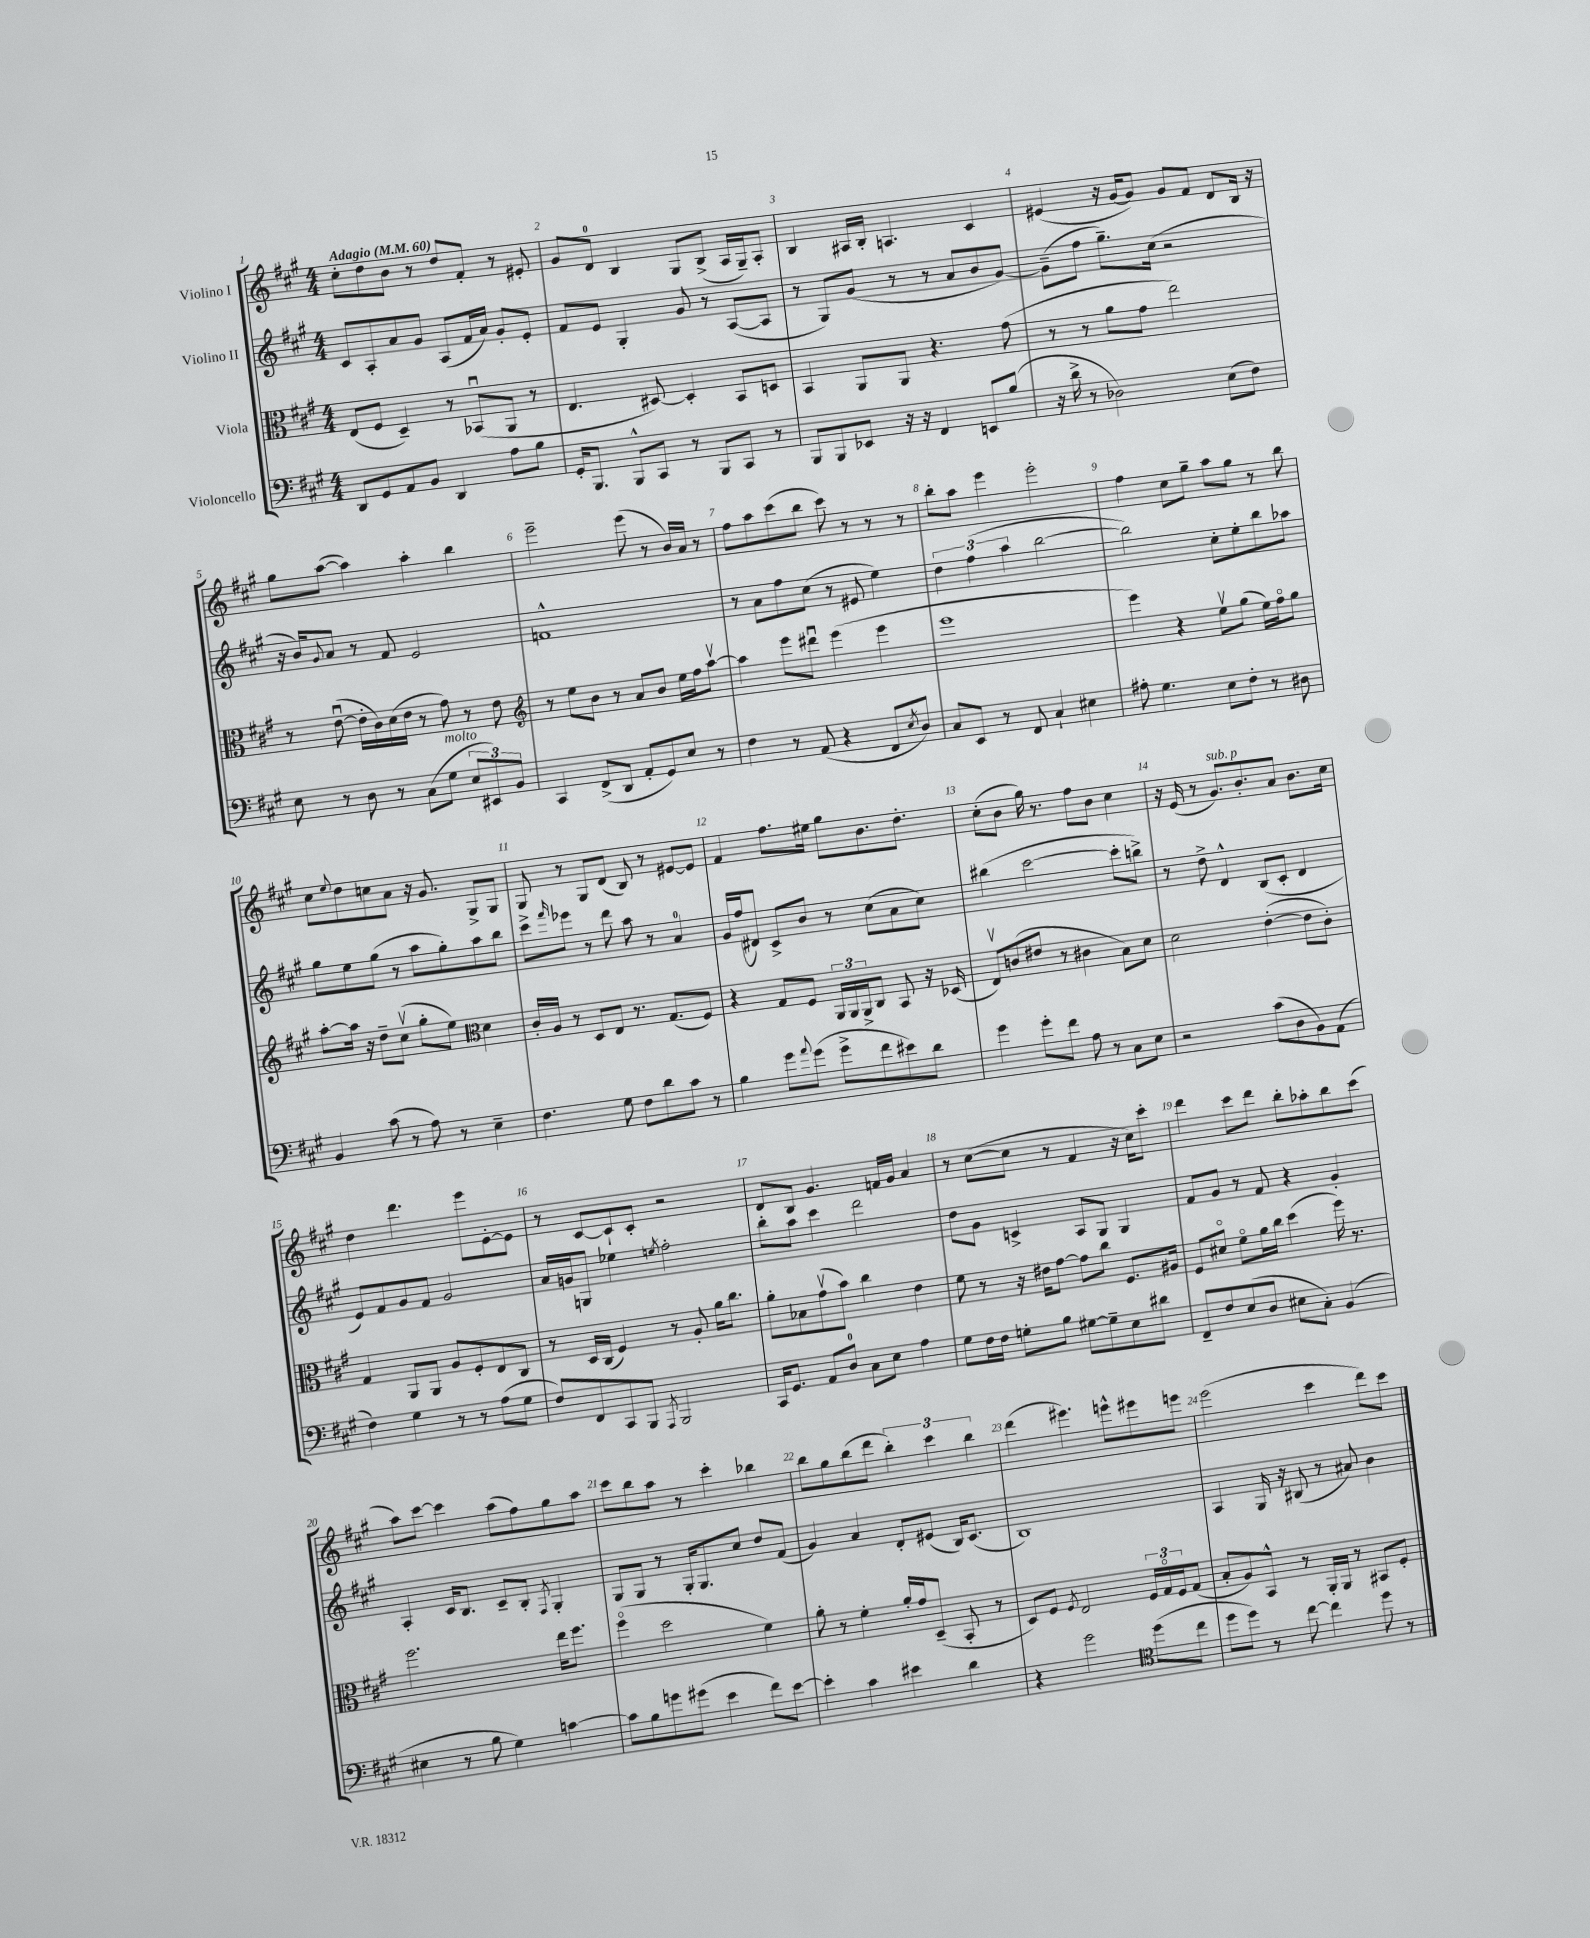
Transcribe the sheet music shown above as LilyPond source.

<<
\new StaffGroup <<
\new Staff = "s0" \with { instrumentName = "Violino I" } {
    \clef treble \key a \major \numericTimeSignature \time 4/4 \tempo "Adagio" 4 = 60
    cis''8-. d''8 b'8 r8 d''8 fis'8-. r8 eis'8-. |
    gis'8 d'8-0 b4 gis8 b8->( a16 gis16--) a8-. |
    b4 ais16 b16-. a4. cis'4 |
    eis'4( r16 gis'16~ gis'8) gis'8 fis'8 d'8 b16 r16 |
    gis''8 a''8~( a''4) a''4-. b''4 |
    e'''2-- e'''8( r8 b'16) a'16 r8 |
    fis''8 a''8 cis'''8( b''8 cis'''8) r8 r8 r8 |
    b''8-. a''8 e'''4 e'''2-. |
    fis''4 cis''8 gis''8-- a''8 gis''8 r8 b''8 |
    cis''8 \appoggiatura { e''8 } d''8 c''8 a'8 r16 gis'8. gis8-> gis8 |
    gis8 r8 gis8 d'8( b8) r8 eis'8~ eis'8 |
    fis'4 fis''8. eis''16 gis''8 b'8. d''8.-. |
    cis''8-.( b'8 gis''16) r8. fis''8 b'8 cis''4 |
    r16 e'16( r8 gis'8.^\markup { \italic "sub. p" }) b'8.-. a'8 b'8. cis''16 |
    d''4 d'''4. e'''8 e'8~-. e'8 |
    r8 cis'8~ cis'8-! cis'8-. r2 |
    d'8 b8 gis'4. f'16 gis'16 a'4 |
    r8 cis''8~( cis''8 r8 fis'4 r16 cis''16) cis'''8-. |
    d'''4 cis'''8 d'''8 b''8-. aes''8-. b''8 cis'''8( |
    a''8) cis'''8~ cis'''4 a''8( fis''8) gis''8 a''8 |
    cis'''8 b''8 a''8 r8 cis'''4-. bes''4 |
    b''8 gis''8 b''8( d'''8 \tuplet 3/2 { b''4-.) cis'''4 b''4 } |
    d'''4( eis'''4.) e'''8-^ eis'''8 e'''8 |
    e'''2( cis'''4 d'''8) cis'''8 \bar "|." |
}
\new Staff = "s1" \with { instrumentName = "Violino II" } {
    \clef treble \key a \major \numericTimeSignature \time 4/4
    cis'8 a8-. a'8 gis'8 a8( fis'16 a'16) gis'8-. e'8-. |
    fis'8 e'8 gis4-. gis'8 r8 a8~( a8 |
    r8 gis8) gis'8( r8 r8 a'8 b'8 gis'8~) |
    gis'8--( fis''8 gis''8.--) cis''16( r2 |
    r16 b'16) \appoggiatura { gis'8 } a'8 r8 fis'8 e'2 |
    f'1-^ |
    r8 a'8 fis''8 cis''8( r8 eis'8 e''4) |
    \tuplet 3/2 { d''4 fis''4( a''4 } b''2~ |
    b''2) cis''8-. e''8-. b''8 aes''8 |
    gis''8 e''8 gis''8( r8 a''8 gis''8-.) a''8 b''8 |
    cis'''8-> \grace { fis'''16 } ees'''8 r8 d'''8 a''8 r8 a'4-0 |
    gis'16 fis''16( dis'8) cis'8-> b'8 r8 cis''8( a'8 cis''8) |
    bis''4( cis'''2~ cis'''8-. b''8->) |
    r8 d''8-> d'4-^ b8( cis'8-. d'4 |
    e'8) fis'8 gis'8 fis'8 gis'2 |
    a'16 g'16 g8 ees''4 \acciaccatura { e''8 } fis''2-. |
    b''8-. a''8 cis'''4 d'''2 |
    d''8 gis'8 c'4-> a8 gis8 gis4 |
    fis'8 gis'8 r8 fis'8 r4 gis'4-. |
    a4-. cis'16 b8. cis'8-- b8-. \acciaccatura { fis8 } gis4-. |
    gis8 gis8 r8 gis16-. gis8. cis''8 d''8 fis'8( |
    gis'4) a'4 d'8-. eis'8( b16) cis'8.( |
    b1) |
    a4 gis16 r16 bis8( r8 ais'8) b'4 \bar "|." |
}
\new Staff = "s2" \with { instrumentName = "Viola" } {
    \clef alto \key a \major \numericTimeSignature \time 4/4
    e8( fis8 d4--) r8 bes,8\downbow( a,8 r8 |
    e4. dis8~) dis4-. b,8 d8 |
    b,4 a,8 a,8 r4. gis'8( |
    r8 r8 a'8 gis'8 e''2) |
    r8 e'8~\downbow( e'16-. cis'16) d'16( e'16 r8 gis'8) r8 e'8 |
    \clef treble r8 e''8 b'8 r8 a'8 b'8 e''16 fis''16 a''8~\upbow |
    a''4 e'''8 dis'''8\downbow e'''4( e'''4 |
    e'''1 |
    e'''4) r4 e''8\upbow gis''8( e''16) fis''16\flageolet gis''8 |
    a''8~-. a''16 r16 d''8-- cis''8\upbow( gis''8-. e''8) \clef alto d'4 |
    cis'16-. a16 r8 d8 e8 r8. gis8.( fis8) |
    r4 gis8 fis8 \tuplet 3/2 { a,16 a,16 a,16-> } cis8 b,8 r16 des16( |
    e8\upbow) c'8( eis'8 r8 cis'4 b8) d'8 |
    d'2 e'4~-.( e'8 cis'8-.) |
    gis4 a,8 a,8 a8 fis8-. e8 cis8 |
    r8 d16 cis16( fis4) r8 a8-. a'16 cis''8. |
    a'8-. bes8 gis'8\upbow( b'8) cis''4 e'4 |
    fis'8 r8 r16 eis'16 gis'8~ gis'8 cis''8 fis8. ais16 |
    fis8 dis'8\flageolet fis'8\flageolet a'16 cis''16 d''4( fis''16) r8. |
    fis''2. e''16 fis''8. |
    fis''4\flageolet( d''2 fis'4) |
    a'8-. r8 fis'4-. a'16-. gis'16 d8--( b,8-. r8 |
    d8) fis8 \acciaccatura { fis8 } e2 \tuplet 3/2 { fis16 gis16\flageolet fis16 } gis8( |
    b8-. a8) b,8-^ r8 a,16-. a,16 r8 bis,8 fis8-. \bar "|." |
}
\new Staff = "s3" \with { instrumentName = "Violoncello" } {
    \clef bass \key a \major \numericTimeSignature \time 4/4
    d,8 gis,8 a,8 b,8 d,4 a8 b8 |
    gis,16-. b,,8. b,,8-^ cis,8 r8 b,,8 cis,8 r8 |
    b,,8 b,,8 ees,8 r16 r16 fis,4 e,8 b8( |
    r16 d'16-> r8 des2) e8( fis8) |
    e8 r8 d8 r8 cis8( gis8^\markup { \italic "molto" } \tuplet 3/2 { e8 eis,8) b,8 } |
    cis,4 fis,8->( d,8 a,8-. gis,8) e8 r8 |
    fis4 r8 a,8( r4 fis,8 \acciaccatura { e8 } d8) |
    cis8 e,8 r8 fis,8 cis4-! eis4 |
    ais8-. gis4. e8 fis8-. r8 dis8 |
    b,4 cis'8( r8 a8) r8 e4-- |
    fis4. gis8 fis8 d'8 cis'8 r8 |
    b4 gis'8 \appoggiatura { a'8 } gis'8( gis'8-> fis'8 eis'8) d'8 |
    gis'4 gis'8-. fis'8 a8 r8 cis8 e8 |
    r2 cis'8( d8 b,8) a,8( |
    fis4) gis4 r8 r8 a8( gis8 |
    fis8) fis,8 cis,8 b,,8 \acciaccatura { a,,8 } b,,2 |
    cis,16 gis,8. a,8 d8-0 cis8 e8 a4 |
    gis8 fis16 fis16 g8-. b8 gis8~ gis8-- e8 dis'8 |
    fis,8-- fis8 e8( d8 eis8 cis8-.) b,4( |
    eis4 r8 b8 gis4) c'4~ |
    c'8 b8 g'8 gis'8( e'4 fis'8) e'8~ |
    e'4-. cis'4 eis'4 d'4 |
    r4 gis'2 \clef tenor d''8( cis''8 |
    d''8 d''8) r8 cis''8~ cis''4 d''8 r8 \bar "|." |
}
>>
>>
\layout { \context { \Score \override BarNumber.break-visibility = ##(#f #t #t) barNumberVisibility = #all-bar-numbers-visible } }
